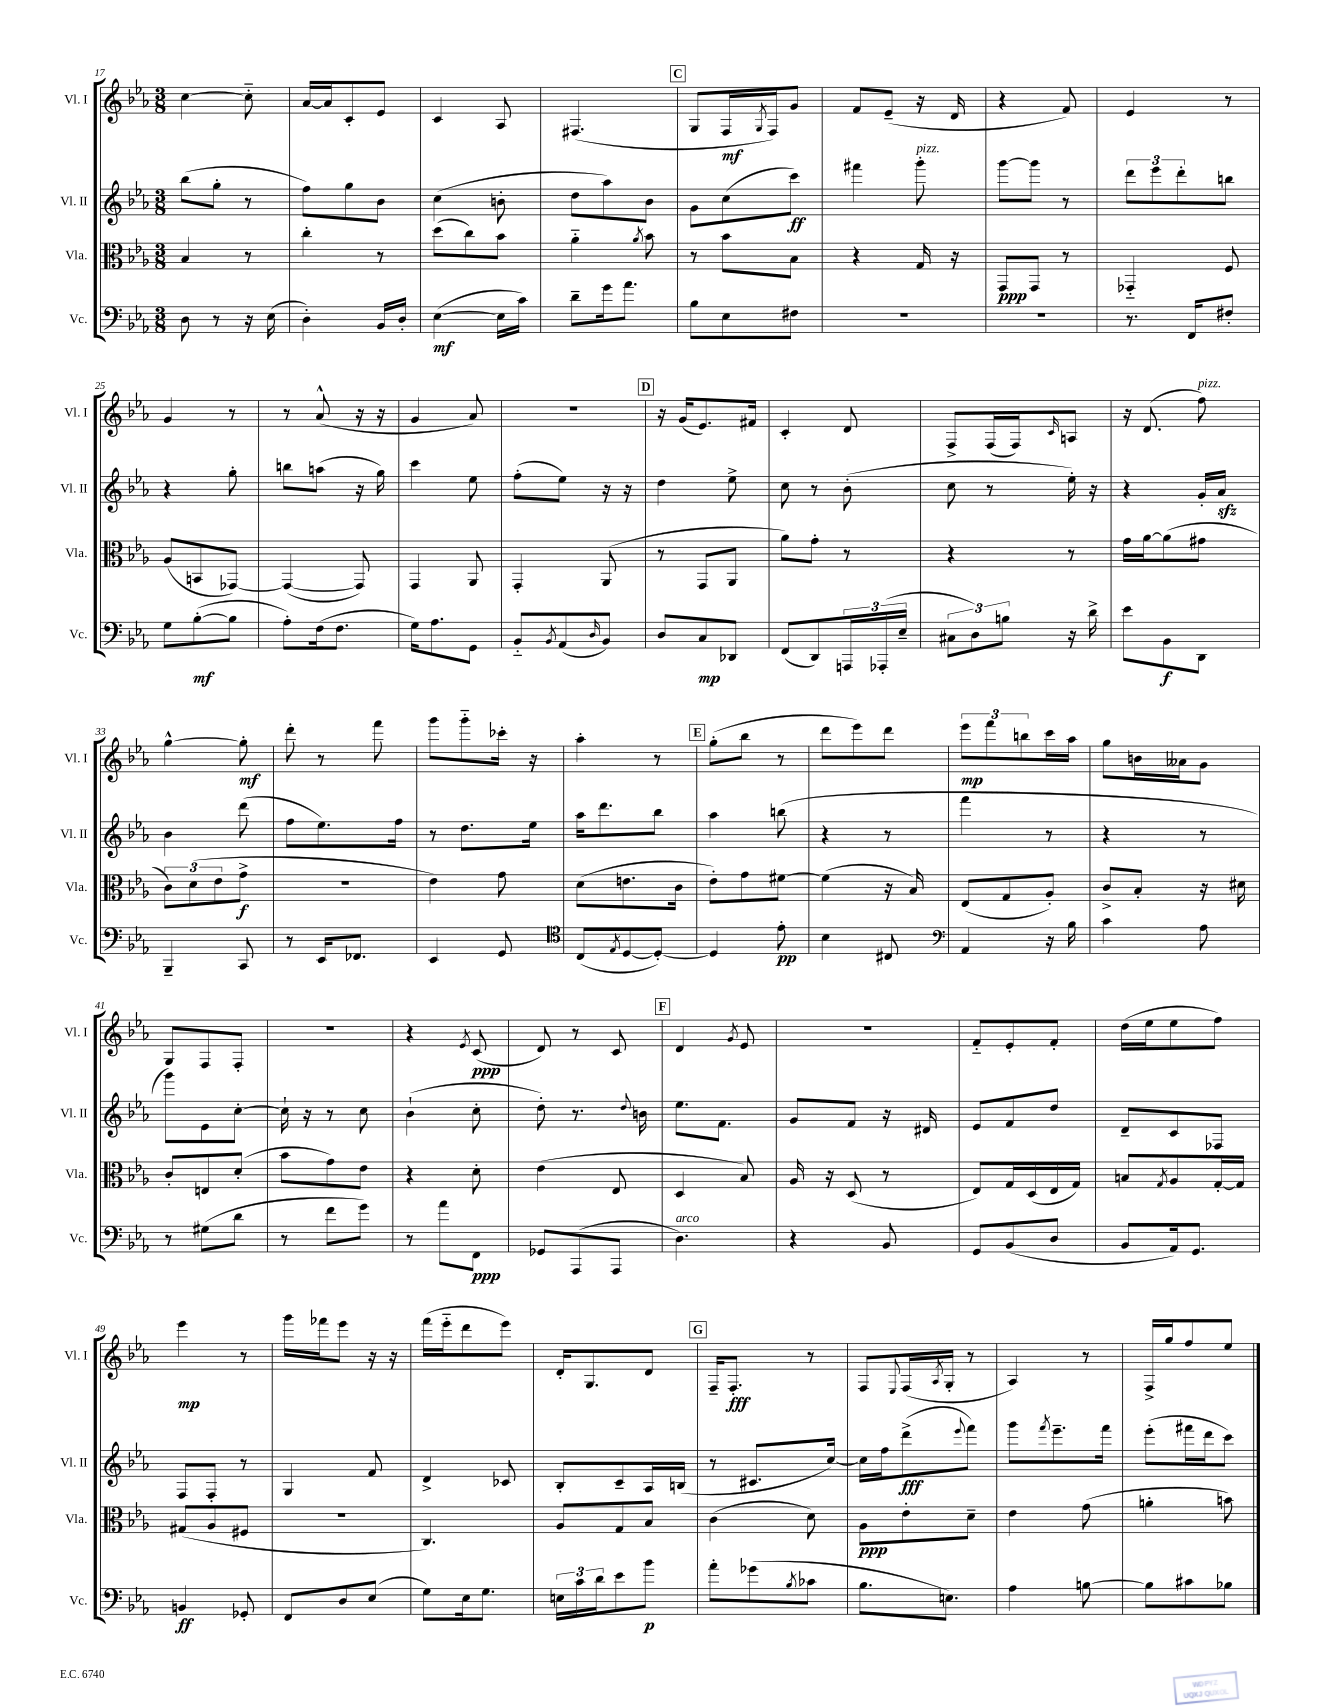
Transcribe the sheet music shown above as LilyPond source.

<<
\new StaffGroup <<
\new Staff = "s0" \with { instrumentName = "Vl. I" shortInstrumentName = "Vl. I" } {
    \clef treble \key ees \major \numericTimeSignature \time 3/8
    c''4~ c''8-_ |
    aes'16~ aes'16 c'8-. ees'8 |
    c'4 aes8 |
    fis4.( |
    \mark \markup { \box "C" } g8 f16\mf \acciaccatura { g8 } f16) g'8 |
    f'8 ees'8--( r16 d'16 |
    r4 f'8) |
    ees'4 r8 |
    g'4 r8 |
    r8 aes'8-^( r16 r16 |
    g'4 aes'8) |
    R4. |
    \mark \markup { \box "D" } r16 g'16( ees'8.) fis'16 |
    c'4-. d'8 |
    f8-> f16( f16) \grace { c'16 } a8 |
    r16 d'8.( f''8^\markup { \italic "pizz." }) |
    g''4~-^ g''8-.\mf |
    d'''8-. r8 f'''8 |
    g'''8 g'''8-_ ces'''16-. r16 |
    aes''4-. r8 |
    \mark \markup { \box "E" } g''8-.( bes''8 r8 |
    d'''8 ees'''8) d'''8 |
    \tuplet 3/2 { ees'''8\mp f'''8 b''8 } c'''16 aes''16 |
    g''8 b'16 aeses'16 g'8 |
    g8 f8 f8-. |
    R4. |
    r4 \acciaccatura { ees'8 } c'8\ppp( |
    d'8) r8 c'8 |
    \mark \markup { \box "F" } d'4 \acciaccatura { g'8 } ees'8 |
    R4. |
    f'8-_ ees'8-. f'8-. |
    d''16( ees''16 ees''8 f''8) |
    ees'''4\mp r8 |
    g'''16 fes'''16 ees'''8 r16 r16 |
    f'''16( ees'''16-_ d'''8 ees'''8) |
    d'16-. g8. d'8 |
    \mark \markup { \box "G" } f16-- f8.-.\fff r8 |
    f8 \appoggiatura { ees8 } f16( \acciaccatura { aes8 } g16-. r8 |
    aes4) r8 |
    f16-> g''16 f''8 ees''8 \bar "|." |
}
\new Staff = "s1" \with { instrumentName = "Vl. II" shortInstrumentName = "Vl. II" } {
    \clef treble \key ees \major \numericTimeSignature \time 3/8
    bes''8( g''8-. r8 |
    f''8) g''8 bes'8 |
    c''4( b'8-. |
    d''8 aes''8) bes'8 |
    \mark \markup { \box "C" } g'8 c''8( c'''8\ff) |
    fis'''4 g'''8-.^\markup { \italic "pizz." } |
    g'''8~ g'''8 r8 |
    \tuplet 3/2 { d'''8 ees'''8 d'''8-. } b''8 |
    r4 g''8-. |
    b''8 a''8( r16 g''16) |
    c'''4 ees''8 |
    f''8-.( ees''8) r16 r16 |
    \mark \markup { \box "D" } d''4 ees''8-> |
    c''8 r8 bes'8-.( |
    c''8 r8 ees''16-.) r16 |
    r4 g'16-. aes'16\sfz |
    bes'4 d'''8( |
    f''8 ees''8.) f''16 |
    r8 d''8. ees''16 |
    aes''16 d'''8. bes''8 |
    \mark \markup { \box "E" } aes''4 b''8( |
    r4 r8 |
    f'''4 r8 |
    r4 r8 |
    g'''8) ees'8 c''8~-. |
    c''16-! r16 r8 c''8 |
    bes'4-!( c''8-. |
    d''8-.) r8. \appoggiatura { d''8 } b'16 |
    \mark \markup { \box "F" } ees''8. f'8. |
    g'8 f'8 r16 dis'16 |
    ees'8 f'8 d''8 |
    d'8-- c'8 fes8 |
    f8 f8-. r8 |
    g4 f'8 |
    d'4-> ces'8 |
    bes8-. c'8-- aes16 b16( |
    \mark \markup { \box "G" } r8 cis'8. c''16~) |
    c''16 f''16 d'''8->\fff( \appoggiatura { ees'''8 } f'''8) |
    g'''8 \acciaccatura { f'''8 } ees'''8.-- f'''16 |
    ees'''8-.( fis'''16 d'''16 c'''8) \bar "|." |
}
\new Staff = "s2" \with { instrumentName = "Vla." shortInstrumentName = "Vla." } {
    \clef alto \key ees \major \numericTimeSignature \time 3/8
    bes4 r8 |
    c''4-. r8 |
    d''8( c''8) bes'8 |
    aes'4-_ \acciaccatura { aes'8 } bes'8 |
    \mark \markup { \box "C" } r8 bes'8 bes8 |
    r4 g16 r16 |
    g,8\ppp g,8 r8 |
    ges,4-_ f8 |
    aes8( b,8 ges,8~) |
    ges,4~( ges,8) |
    g,4 aes,8 |
    g,4-. aes,8( |
    \mark \markup { \box "D" } r8 g,8 aes,8 |
    aes'8) g'8-. r8 |
    r4 r8 |
    g'16 aes'16~ aes'8( gis'8 |
    \tuplet 3/2 { c'8) d'8( ees'8 } g'8->\f |
    r4. |
    ees'4) g'8 |
    d'8( e'8. c'16 |
    \mark \markup { \box "E" } ees'8-.) g'8 fis'8~ |
    fis'4( r16 bes16) |
    ees8( g8 aes8-.) |
    c'8-> bes8-. r16 dis'16 |
    c'8-. e8 d'8-.( |
    bes'8 g'8) ees'8 |
    r4 d'8-. |
    ees'4( ees8 |
    \mark \markup { \box "F" } d4 bes8) |
    aes16 r16 d8( r8 |
    ees8) g16 d16( ees16 g16) |
    b8 \acciaccatura { g8 } aes8 g16~-. g16 |
    gis8( aes8 fis8 |
    R4. |
    c4.) |
    aes8 g8 bes8 |
    \mark \markup { \box "G" } c'4( d'8) |
    aes8\ppp ees'8-. d'8-- |
    ees'4 g'8( |
    a'4-. b'8) \bar "|." |
}
\new Staff = "s3" \with { instrumentName = "Vc." shortInstrumentName = "Vc." } {
    \clef bass \key ees \major \numericTimeSignature \time 3/8
    d8 r8 r16 ees16( |
    d4-.) bes,16 d16-. |
    ees4~\mf( ees16 c'16) |
    d'8-- g'16 aes'8. |
    \mark \markup { \box "C" } bes8 ees8 fis8 |
    R4. |
    R4. |
    r8. f,16 fis8-. |
    g8 bes8~-.\mf( bes8 |
    aes8-.) f16( f8. |
    g16) aes8. g,8 |
    bes,8-_ \acciaccatura { bes,8 } aes,8( \grace { d16 } bes,8) |
    \mark \markup { \box "D" } d8 c8\mp des,8 |
    f,8( d,8) \tuplet 3/2 { a,,16 aes,,16-.( ees16-- } |
    \tuplet 3/2 { cis8 d8) b8 } r16 d'16-> |
    ees'8 bes,8\f d,8 |
    bes,,4-- c,8 |
    r8 ees,16 fes,8. |
    ees,4 g,8 |
    \clef tenor c8( \acciaccatura { ees8 } d8~ d8~-.) |
    \mark \markup { \box "E" } d4 ees'8-.\pp |
    bes4 cis8 |
    \clef bass aes,4 r16 bes16 |
    c'4 aes8 |
    r8 gis8( d'8 |
    r8 f'8 g'8) |
    r8 aes'8 f,8\ppp |
    ges,8 aes,,8( aes,,8 |
    \mark \markup { \box "F" } d4.^\markup { \italic "arco" }) |
    r4 bes,8 |
    g,8 bes,8( d8 |
    bes,8 aes,16) g,8. |
    b,4\ff ges,8-. |
    f,8 d8 ees8( |
    g8) ees16 g8. |
    \tuplet 3/2 { e16 c'16 d'16 } ees'8 bes'8\p |
    \mark \markup { \box "G" } aes'8-. ges'8( \acciaccatura { bes8 } ces'8 |
    bes8. e8.) |
    aes4 b8~ |
    b8 cis'8 bes8 \bar "|." |
}
>>
>>
\layout { \context { \Score currentBarNumber = #17 } }
